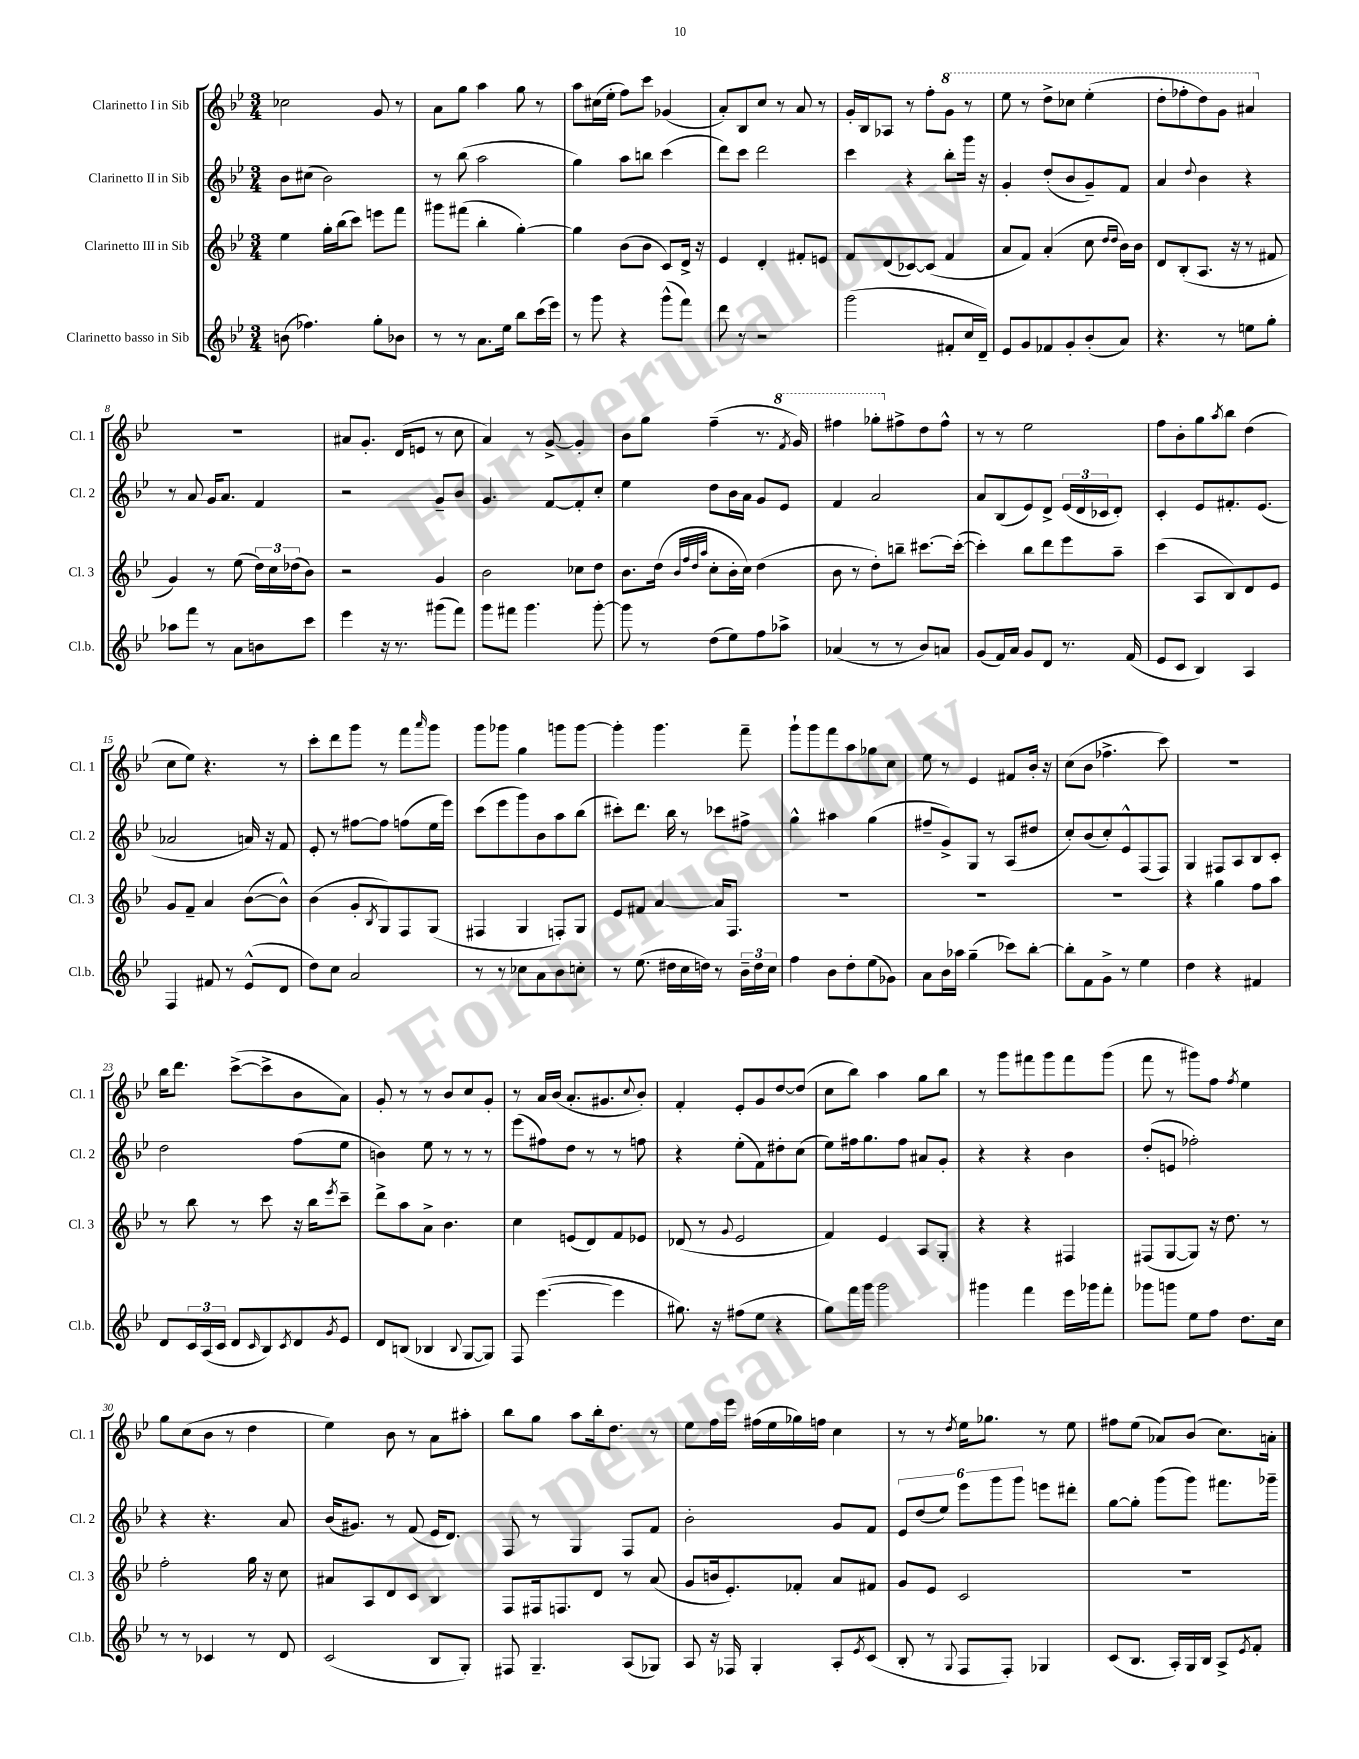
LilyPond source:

<<
\new StaffGroup <<
\new Staff = "s0" \with { instrumentName = "Clarinetto I in Sib" shortInstrumentName = "Cl. 1" } {
    \clef treble \key bes \major \numericTimeSignature \time 3/4
    ces''2 g'8 r8 |
    a'8 g''8 a''4 g''8 r8 |
    a''8 cis''16( ees''16-. f''8) c'''8 ges'4( |
    a'8-.) bes8 c''8 r8 a'8 r8 |
    g'16-. bes16 aes8 r8 f''8-. \ottava #1 g''8 r8 |
    ees'''8 r8 d'''8-> ces'''8 ees'''4-.( |
    d'''8-. fes'''8-. d'''8) g''8 ais''4 \ottava #0 |
    R2. |
    ais'8 g'8.-. d'16( e'8 r8 c''8 |
    a'4) r8 g'8~-> g'4-. |
    bes'8 g''8 f''4--( r8. \ottava #1 \acciaccatura { f''8 } g''16) |
    fis'''4 ges'''8-. \ottava #0 fis''8-> d''8 fis''8-^ |
    r8 r8 ees''2 |
    f''8 bes'8-. g''8 \acciaccatura { a''8 } bes''8 d''4( |
    c''8 ees''8) r4. r8 |
    c'''8-. d'''8 g'''8 r8 f'''8 \grace { a'''16 } g'''8 |
    g'''8 ges'''8 g''4 g'''8 g'''8~ |
    g'''4-. g'''4. f'''8-- |
    g'''8-! g'''8 f'''8 a''8 ges''8 c''8 |
    ees''8 r8 ees'4 fis'8 bes'16-. r16 |
    c''8( bes'8 fes''4.-> c'''8) |
    R2. |
    bes''16 d'''8. c'''8~->( c'''8-> bes'8 a'8) |
    g'8-. r8 r8 bes'8 c''8 g'8-. |
    r8 a'16 bes'16( a'8.-. gis'8. \appoggiatura { c''8 } bes'8-.) |
    f'4-. ees'8-. g'8 d''8~ d''8( |
    c''8 bes''8) a''4 g''8 bes''8 |
    r8 g'''8 fis'''8 g'''8 fis'''8 g'''8( |
    f'''8 r8 gis'''8) f''8 \acciaccatura { f''8 } ees''4 |
    g''8 c''8( bes'8 r8 d''4 |
    ees''4) bes'8 r8 a'8 ais''8-. |
    bes''8 g''8 a''8 bes''16-. d''8. r8 |
    ees''8 f''16 ees'''16 fis''16( ees''16 ges''16) f''16 c''4 |
    r8 r8 \acciaccatura { d''8 } ees''16 ges''8. r8 ees''8 |
    fis''8 ees''8( aes'8) bes'8( c''8.) a'16-. \bar "|." |
}
\new Staff = "s1" \with { instrumentName = "Clarinetto II in Sib" shortInstrumentName = "Cl. 2" } {
    \clef treble \key bes \major \numericTimeSignature \time 3/4
    bes'8 cis''8( bes'2) |
    r8 bes''8( a''2 |
    g''4) a''8 b''8 c'''4( |
    d'''8) c'''8 d'''2 |
    c'''4 r4 bes''8-. g'''16 r16 |
    g'4-. d''8-.( bes'8 g'8--) f'8 |
    a'4 \appoggiatura { d''8 } bes'4 r4 |
    r8 a'8 g'16 a'8. f'4 |
    r2 g'8-- bes'8 |
    g'4. f'8~ f'8-. c''8-. |
    ees''4 d''8 bes'16 a'16 g'8 ees'8 |
    f'4 a'2 |
    a'8 bes8( ees'8) d'8-> \tuplet 3/2 { ees'16( d'16 ces'16 } d'8-.) |
    c'4-. ees'8 fis'8.-. ees'8.( |
    aes'2 a'16) r16 f'8 |
    ees'8-. r8 fis''8~ fis''8 f''8( ees''16 ees'''16) |
    c'''8( ees'''8 g'''8) bes'8 a''8 bes''8( |
    cis'''8-.) d'''8. bes''16 r8 ces'''8 fis''8-> |
    g''4-^ ais''4 g''4( |
    fis''8-- g'8->) g8 r8 a8( dis''8 |
    c''8-.) bes'8( c''8-.) ees'8-^ f8( f8) |
    g4 fis8 a8 bes8 c'8-. |
    d''2 f''8( ees''8 |
    b'4) ees''8 r8 r8 r8 |
    ees'''8( fis''8) d''8 r8 r8 f''8 |
    r4 ees''8-.( f'8) dis''8-. c''8( |
    ees''8) fis''16 g''8. fis''8 ais'8 g'8-. |
    r4 r4 bes'4 |
    d''8-.( e'8 fes''2-.) |
    r4 r4. a'8 |
    bes'16( gis'8.) r8 f'8( ees'16 d'8.) |
    f8 r8 g4 f8 f'8 |
    bes'2-. g'8 f'8 |
    \tuplet 6/4 { ees'8 d''8( ees''8) ees'''8 g'''8 g'''8 } e'''8 dis'''8-. |
    g''8~ g''8-. g'''8( g'''8) fis'''8. ges'''16-- \bar "|." |
}
\new Staff = "s2" \with { instrumentName = "Clarinetto III in Sib" shortInstrumentName = "Cl. 3" } {
    \clef treble \key bes \major \numericTimeSignature \time 3/4
    ees''4 g''16-. bes''16( c'''8) e'''8 f'''8 |
    gis'''8 fis'''8( bes''4-. g''4~-.) |
    g''4 bes'8( bes'8 c'8) d'16-> r16 |
    ees'4 d'4-. fis'8-. e'8 |
    f'8 d'8( ces'8~) ces'8( f'4 |
    a'8 f'8) a'4-.( c''8 \grace { d''16 d''16 } bes'16) bes'16 |
    d'8 bes8-.( a8. r16 r8 fis'8 |
    g'4) r8 ees''8( \tuplet 3/2 { d''16) c''16 des''16( } bes'8) |
    r2 g'4 |
    bes'2 ces''8 d''8 |
    bes'8. d''16( \grace { bes'32 f''32 d''32 a''32 } c''8-. bes'16-. c''16) d''4( |
    bes'8 r8 d''8-.) b''8-- cis'''8.~ cis'''16~-.( |
    cis'''4-.) bes''8 d'''8 ees'''8 a''8-- |
    c'''4( a8 bes8) d'8 ees'8 |
    g'8 f'8-- a'4 bes'8~( bes'8-^) |
    bes'4( g'8-. \acciaccatura { bes8 } g8) f8 g8( |
    fis4 g4 f8-.) g8 |
    ees'8 fis'8 a'4~ a'16 f8. |
    R2. |
    R2. |
    R2. |
    r4 g''4 f''8 a''8 |
    r8 bes''8 r8 c'''8 r16 bes''16 \acciaccatura { ees'''8 } c'''8-- |
    d'''8-> a''8 a'8-> bes'4. |
    c''4 e'8( d'8) f'8 ees'8 |
    des'8( r8 \appoggiatura { g'8 } ees'2 |
    f'4) ees'4 a8 g8-. |
    r4 r4 fis4 |
    fis8( g8~ g8) r16 d''8. r8 |
    f''2-. g''16 r16 c''8 |
    ais'8 a8 d'8 c'8 bes4 |
    f8 fis16 f8. d'8 r8 a'8( |
    g'8 b'16 ees'8.-.) fes'8-. a'8 fis'8 |
    g'8 ees'8 c'2 |
    R2. \bar "|." |
}
\new Staff = "s3" \with { instrumentName = "Clarinetto basso in Sib" shortInstrumentName = "Cl.b." } {
    \clef treble \key bes \major \numericTimeSignature \time 3/4
    b'8( fes''4.) g''8-. bes'8 |
    r8 r8 a'8. ees''16 bes''8 c'''16( ees'''16) |
    r8 g'''8 r4 g'''8-^( f'''8) |
    d'''8 r8 r2 |
    g'''2( fis'8-. c''16 d'16--) |
    ees'8 g'8 fes'8 g'8-. bes'8-.( a'8) |
    r4. r8 e''8 g''8-. |
    aes''8 f'''8 r8 a'8 b'8 c'''8 |
    ees'''4 r16 r8. gis'''8( f'''8) |
    g'''8 fis'''8 g'''4. g'''8~-. |
    g'''8 r8 d''8( ees''8) f''8 aes''8-> |
    aes'4( r8 r8 bes'8) a'8 |
    g'8( f'16) a'16 g'8 d'8 r8. f'16( |
    ees'8 c'8 bes4) a4 |
    f4 fis'8 r8 ees'8-^( d'8 |
    d''8) c''8 a'2 |
    r8 r8 ces''8 a'8 bes'8 c''8-. |
    r8 ees''8.( dis''16 c''16 d''16) r8 \tuplet 3/2 { bes'16-- d''16 c''16 } |
    f''4 bes'8 d''8-. ees''8( ges'8) |
    a'8 bes'16 aes''16 g''4--( ces'''8) bes''8~-. |
    bes''8-. f'8 g'8-> r8 ees''4 |
    d''4 r4 fis'4 |
    d'8 \tuplet 3/2 { c'16 a16( c'16 } d'8 \grace { c'16 } bes8) \acciaccatura { c'8 } d'8 \acciaccatura { g'8 } ees'8 |
    d'8 b8( bes4 \appoggiatura { bes8 } g8~ g8) |
    f8 ees'''4.~( ees'''4 |
    gis''8.) r16 fis''8( ees''8 r4 |
    g''8) f'''16 g'''16 g'''2 |
    gis'''4 f'''4 ees'''16 ges'''16 f'''8-. |
    ges'''8 g'''8 ees''8 f''8 d''8. c''16 |
    r8 r8 ces'4 r8 d'8 |
    c'2( bes8 g8-.) |
    fis8 g4.-- a8( ges8) |
    a8 r16 fes16 g4-. a8-. \acciaccatura { ees'8 } c'8( |
    bes8-. r8 \appoggiatura { g8 } f8 f8-.) ges4 |
    c'8( bes8. a16-.) g16 bes16 a8-> \acciaccatura { ees'8 } f'8-. \bar "|." |
}
>>
>>
